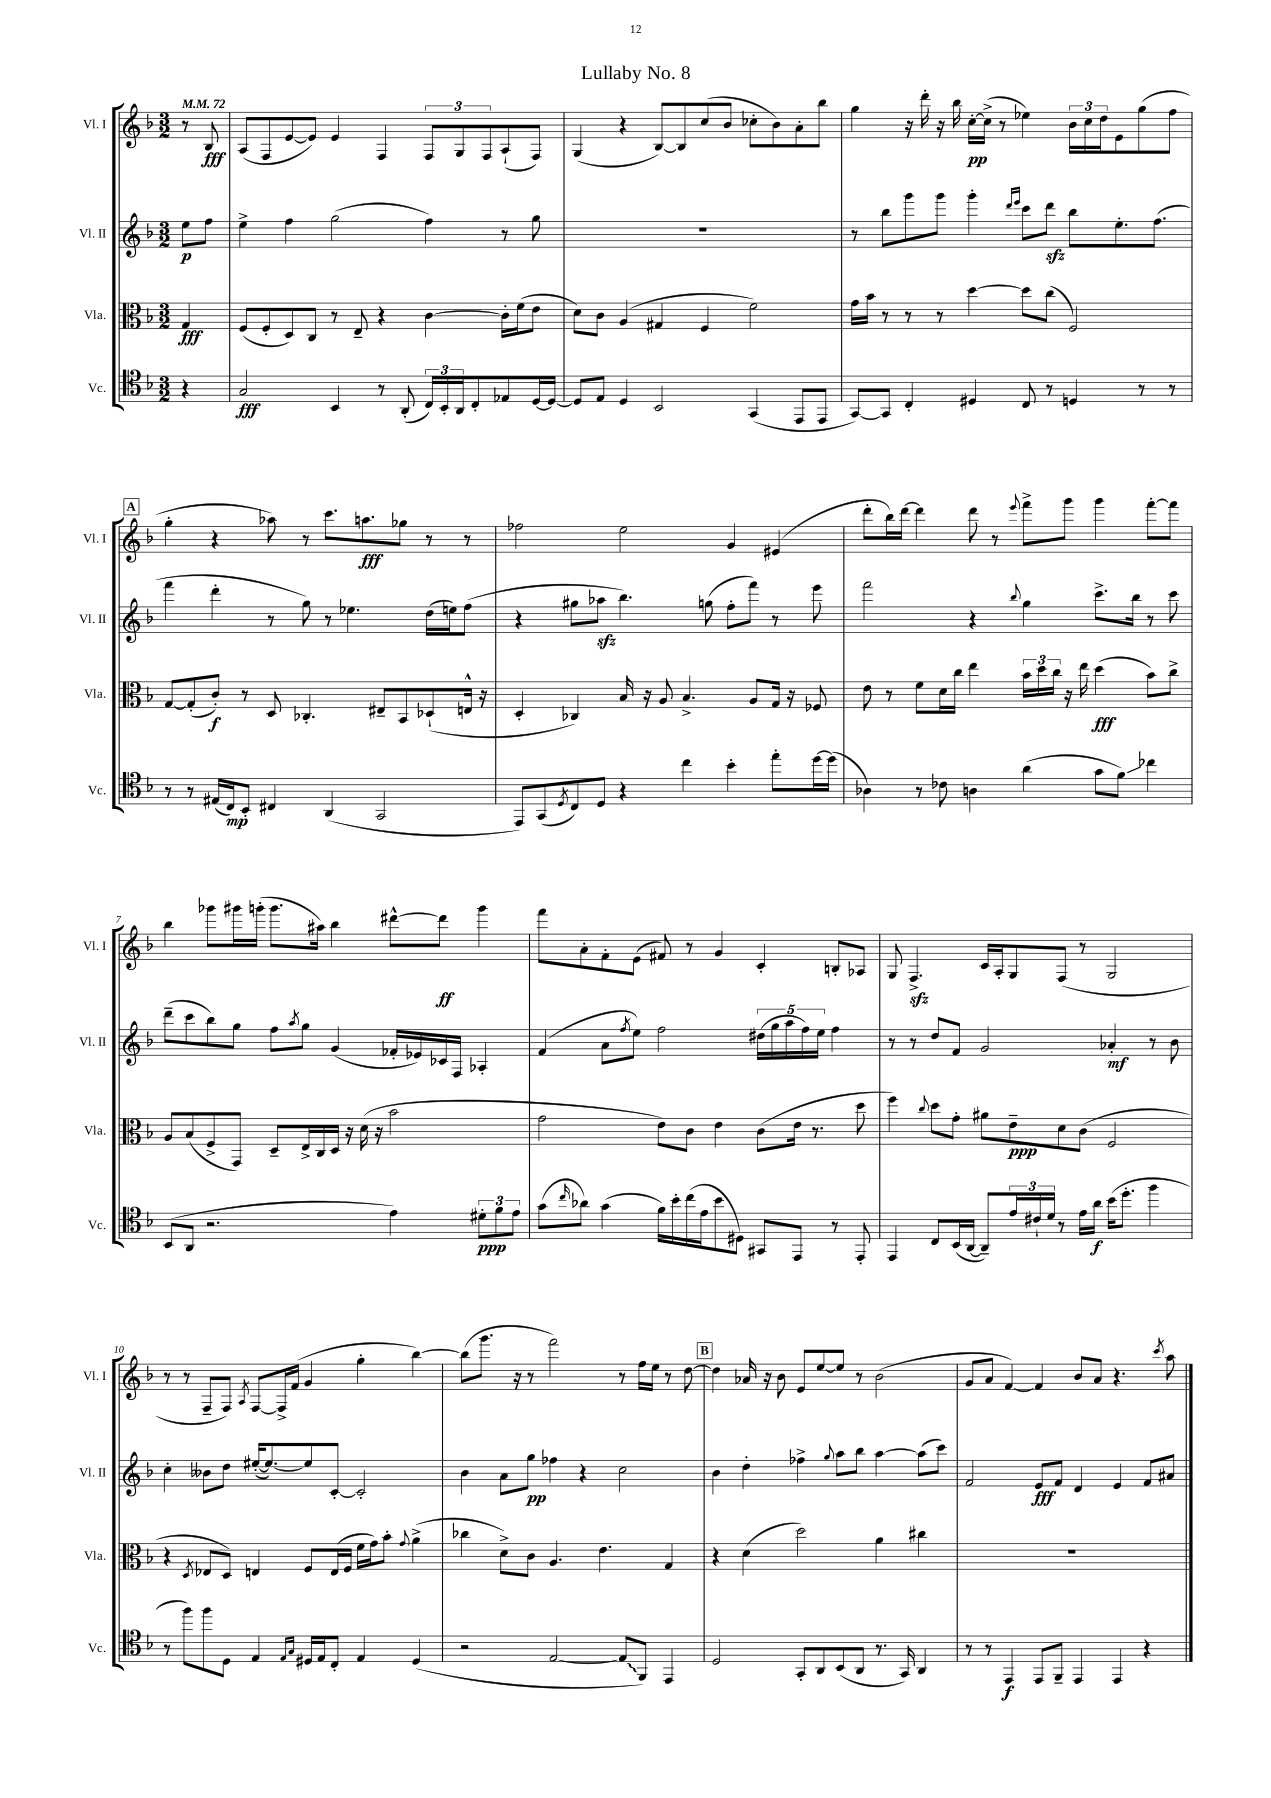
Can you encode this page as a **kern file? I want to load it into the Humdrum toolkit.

**kern	**kern	**kern	**kern
*staff4	*staff3	*staff2	*staff1
*clefC4	*clefC3	*clefG2	*clefG2
*k[b-]	*k[b-]	*k[b-]	*k[b-]
*M3/2	*M3/2	*M3/2	*M3/2
*MM72	*MM72	*MM72	*MM72
4r	4G	8ee	8r
.	.	8ff	8B-
=	=	=	=
2G	(8F	4ee^	(8A
.	8F'	.	8F
.	8D)	4ff	[8e
.	8C	.	8e])
4BB-	8r	(2gg	4e
.	8E~	.	.
8r	4r	.	4F
(8AA'	.	.	.
24C)	[4c	4ff)	12F
24BB-'	.	.	.
24AA	.	.	12G
8C'	.	.	.
.	.	.	12F
8E-	16c']	8r	(8A`
.	(16f	.	.
[16D	8e	8gg	8F)
16D_	.	.	.
=	=	=	=
8D]	8d)	1.r	(4G
8E	8c	.	.
4D	(4A	.	4r
2BB-	4G#	.	[8B-)
.	.	.	8B-]
.	4F	.	(8cc
.	.	.	8b-
(4GG	2f)	.	8cc-'
.	.	.	8b-)
8EE	.	.	8a'
8EE	.	.	8bb-
=	=	=	=
[8GG)	16g	8r	4gg
.	16b-	.	.
8GG]	8r	8bb-	.
4C'	8r	8ggg	16r
.	.	.	16ddd'
.	8r	8ggg	16r
.	.	.	16bb-
4D#	[4dd	4ggg'	[16cc'
.	.	.	(16cc^]
.	.	.	8r
.	.	16qqddd	.
.	.	16qqeee	.
8C	8dd]	8ccc	4ee-)
8r	(8cc	8ddd	.
4D	2F)	8bb-	24b-
.	.	.	24cc
.	.	.	24dd
.	.	8.ee'	8e
8r	.	.	(8gg
.	.	(8.ff	.
8r	.	.	8ff
=	=	=	=
8r	[8G	4fff	4gg'
8r	(8G']	.	.
(16E#	8c')	4ddd'	4r
16C)	.	.	.
8BB-'	8r	.	.
4C#	8D	8r	8aa-)
.	4.C-'	8gg)	8r
(4AA	.	8r	8.ccc
.	.	4.ee-	.
.	.	.	8.aa
2GG	8E#~	.	.
.	8BB-	.	8gg-
.	(8D-`	(16dd	8r
.	.	16ee)	.
.	16E^^	(8ff	8r
.	16r	.	.
=	=	=	=
8EE)	4D'	4r	2ff-
(8GG	.	.	.
8qD	.	.	.
8C)	4C-)	8gg#	.
8D	.	8aa-	.
4r	16B-	4.bb-)	2ee
.	16r	.	.
.	8A	.	.
4cc	4.B-^	.	.
.	.	(8gg	.
4b-'	.	8ff'	4g
.	8A	8fff)	.
8ee'	16G	8r	(4e#
.	16r	.	.
[16dd	8F-	8eee	.
(16dd]	.	.	.
=	=	=	=
4A-)	8e	2fff	8ddd'
.	8r	.	16bb-)
.	.	.	[16ddd
8r	8f	.	4ddd]
8c-	16d	.	.
.	16cc	.	.
4A	4ee	4r	8ddd
.	.	.	8r
.	.	8qqbb-	8qqeee
(4a	24b-	4gg	8fff^
.	24dd	.	.
.	24cc	.	.
.	16r	.	8ggg
.	16ee	.	.
8g	(4dd	8.ccc^	4ggg
8f)	.	.	.
.	.	16bb-	.
4cc-	8b-)	8r	[8fff'
.	8cc^	8ccc	8fff]
=	=	=	=
(8BB-	8A	(8ddd~	4bb-
8AA	(8B-	8ccc	.
2.r	8F^	8bb-)	8ggg-
.	8GG)	8gg	16ggg#
.	.	.	(16ggg'
.	8D~	8ff	8.ggg
.	.	8qaa	.
.	16E^	8gg	.
.	16C	.	16aa#)
.	16D	(4g	4bb-
.	16r	.	.
.	(16d	.	.
.	16r	.	.
4e)	2b-	16f-'	[8ddd#^^
.	.	16e-)	.
.	.	16c-	8ddd#]
.	.	16F	.
12d#'	.	4A-'	4ggg
12f	.	.	.
12e	.	.	.
=	=	=	=
(8g	2g	(4f	8fff
16qqcc	.	.	.
8a-)	.	.	8a'
(4g	.	8a	8f'
.	.	8qff	.
.	.	8ee)	(8e
16f)	8e)	2ff	8f#)
16b-'	.	.	.
(16cc	8c	.	8r
16e	.	.	.
8b-	4e	.	4g
8D#)	.	.	.
8GG#	(8c	(20dd#	4c'
.	.	20gg	.
.	.	20aa	.
8EE	16e	.	.
.	.	20ff)	.
.	8.r	.	.
.	.	20ee	.
8r	.	4ff	8B'
8EE'	8dd	.	8A-
=	=	=	=
4EE	4ff)	8r	8G
.	.	8r	4.F^
.	8qqcc	.	.
8C	8dd	8dd	.
(16BB-	8g'	8f	.
[16AA	.	.	.
8AA~])	8a#	2g	16c
.	.	.	16A'
24e	8e~	.	8G
24c#`	.	.	.
24d	.	.	.
8r	8d	.	(8F
16e	(8c	.	8r
16a	.	.	.
(16b-	2F	4a-'	2G
8.dd'	.	.	.
4ff	.	8r	.
.	.	8b-	.
=	=	=	=
8r	4r	4cc'	8r
8ff)	.	.	8r
.	8qD	.	.
8ff	8E-	8b--	8F~
8D	8D)	8dd	8F)
.	.	.	8qA
4E	4E	([16ee#'	[8F
.	.	8.ee#_)	.
.	.	.	16F^]
.	.	.	(16f
16qqE	.	.	.
16qqG	.	.	.
16D#	8F	8ee#]	4g
16E	.	.	.
8C'	(16E	[8c'	.
.	16F	.	.
4E	16f	2c']	4gg'
.	16g)	.	.
.	8b-'	.	.
.	8qqg	.	.
(4D#	(4a^	.	[4bb-)
=	=	=	=
2r	4cc-	4b-	(8bb-]
.	.	.	8.ggg
.	8d^)	8a	.
.	.	.	16r
.	8c	8gg	8r
[2E	4.A	4ff-	2fff)
.	.	4r	.
.	4.e	.	.
8E]	.	2cc	8r
8FF)	.	.	16ff
.	.	.	16ee
4EE	4G	.	8r
.	.	.	[8dd
=	=	=	=
2D	4r	4b-	4dd]
.	(4d	4dd'	16a-
.	.	.	16r
.	.	.	8b-
8GG'	2dd)	4ff-^	8e
8AA	.	.	[8ee
.	.	8qqgg	.
(8BB-	.	8aa	8ee]
8AA	.	8bb-	8r
8.r	4a	[4aa	(2b-
16GG)	.	.	.
4AA	4cc#	(8aa]	.
.	.	8ccc)	.
=	=	=	=
8r	1.r	2f	8g
8r	.	.	8a
4EE	.	.	[4f)
8EE	.	8e	4f]
8FF~	.	8f	.
4EE	.	4d	8b-
.	.	.	8a
4EE	.	4e	4.r
4r	.	8f	.
.	.	.	8qccc
.	.	8a#	8aa
==	==	==	==
*-	*-	*-	*-
